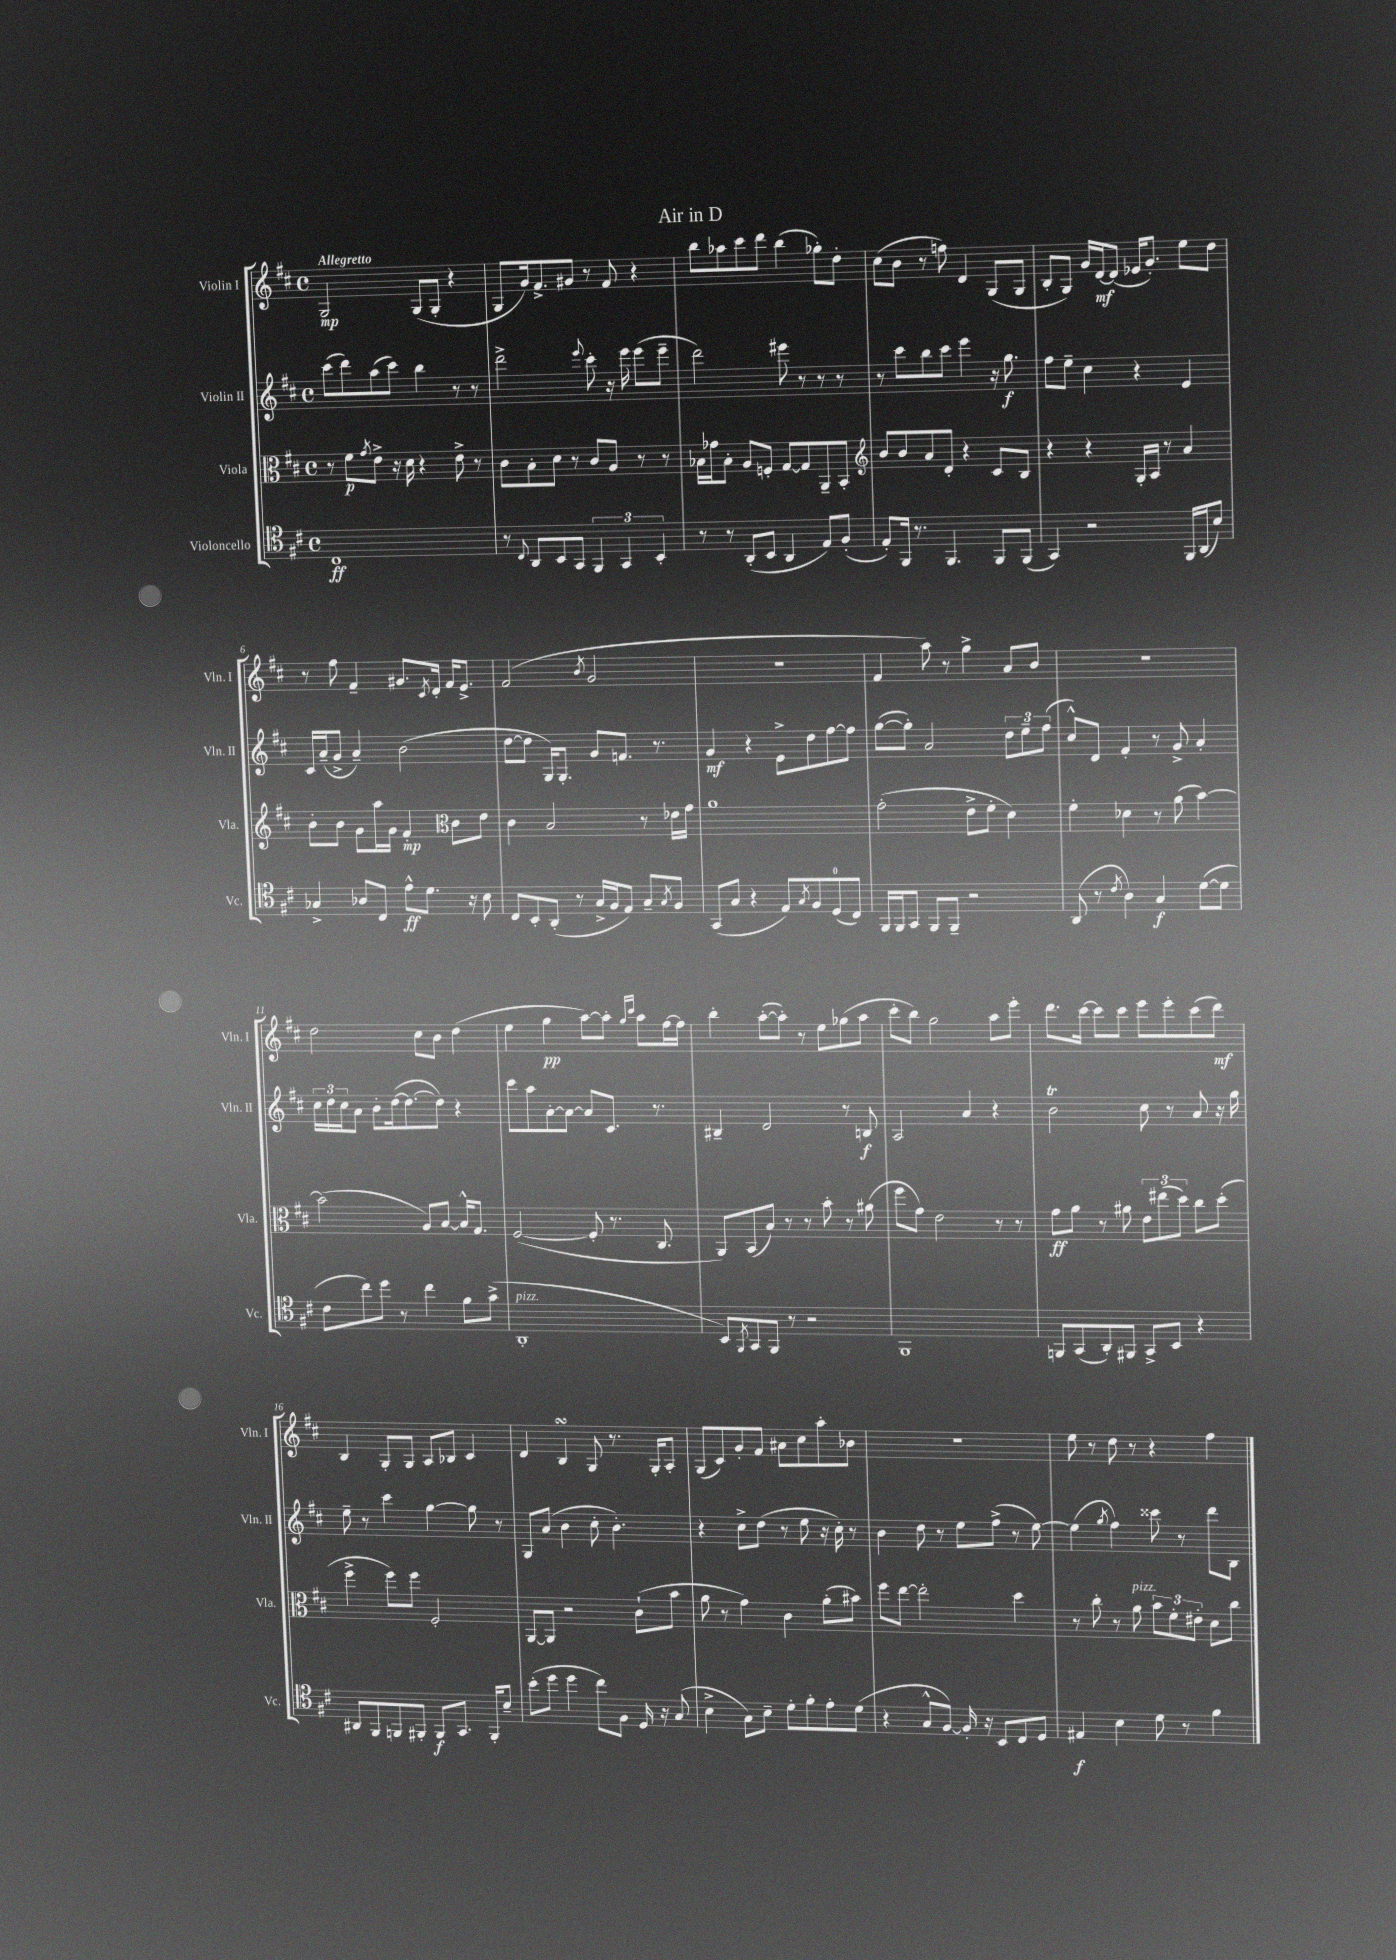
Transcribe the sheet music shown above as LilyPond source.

\header { title = "Air in D" }
<<
\new StaffGroup <<
\new Staff = "s0" \with { instrumentName = "Violin I" shortInstrumentName = "Vln. I" } {
    \clef treble \key d \major \defaultTimeSignature \time 4/4 \tempo "Allegretto"
    g2\mp g8( g8-. r4 |
    g8 g'16) fis'8.-> gis'8 r8 fis'8 r4 |
    b''8 aes''8 cis'''8 d'''8 b''4( ges''8-.) d''8-. |
    cis''8( b'8 r8 f''8) d'4 g8( g8 |
    b8-. g8) g'16 d'16~\mf d'8( ees'16 g'8.-.) e''8 d''8 |
    r8 fis''8 fis'4-- gis'8. \acciaccatura { cis'8 } d'16-. fis'16 e'8.-> |
    fis'2( \acciaccatura { b'8 } g'2 |
    R1 |
    fis'4 a''8) r8 g''4-> a'8 b'8 |
    r1 |
    d''2 cis''8 b'8 d''4( |
    e''4 g''4\pp a''8~) a''8-. \grace { g''16 cis'''16 } a''8 fis''16~ fis''16 |
    b''4-. a''8~-.( a''8-.) r8 e''8 ges''8( a''8 |
    cis'''8-. b''8) g''2 a''8 e'''8-. |
    d'''8. cis'''16~ cis'''8 cis'''8 e'''8 e'''8-. cis'''8( d'''8\mf) |
    b4 g8-. g8 a8 bes8 cis'4 |
    d'4 b4\turn g8 r8. g16-. a8-. |
    g8( cis'8) g'8-. fis'8 ais'8 cis''8 a''8-. bes'8 |
    R1 |
    e''8 r8 d''8 r8 r4 fis''4 \bar "|." |
}
\new Staff = "s1" \with { instrumentName = "Violin II" shortInstrumentName = "Vln. II" } {
    \clef treble \key d \major \defaultTimeSignature \time 4/4
    cis'''8( d'''8) a''8( cis'''8) b''4 r8 r8 |
    d'''2-> \appoggiatura { e'''8 } cis'''8-. r16 e'''16 e'''8( e'''8-- |
    d'''2) eis'''8 r8 r8 r8 |
    r8 cis'''8 b''8 cis'''8 e'''4 r16 g''8.\f |
    fis''8 e''8-- cis''4 r4 e'4 |
    cis'16 a'16--( g'8-> a'4--) b'2( |
    d''8~ d''8 g16) g8.-. g'8 f'8. r8. |
    g'4\mf r4 e'8-> d''8 fis''8~ fis''8 |
    g''8~( g''8-.) a'2 \tuplet 3/2 { d''8 e''8-- fis''8( } |
    cis''8-^) d'8 fis'4-. r8 g'8-> a'4-. |
    \tuplet 3/2 { cis''16 d''16 cis''16 } a'8 b'8-. d''16~( d''8.~ d''8) r4 |
    cis'''8 a''8 a'8~-. a'8~ a'8 cis'8. r8. |
    bis4-- d'2 r8 b8\f |
    a2 a'4 r4 |
    b'2\trill cis''8 r8 a'8 r16 g''16 |
    e''8-- r8 cis'''4 g''4~ g''8 r8 |
    g8 a'8( b'4 cis''8-. b'4.-.) |
    r4 cis''8-> d''8( r8 e''8 r16 cis''16-.) r8 |
    b'4 d''8 r8 e''8 fis''8->( r8 e''8~) |
    e''4( \acciaccatura { g''8 } fis''4) cisis'''8 r8 d'''8 b8 \bar "|." |
}
\new Staff = "s2" \with { instrumentName = "Viola" shortInstrumentName = "Vla." } {
    \clef alto \key d \major \defaultTimeSignature \time 4/4
    r8 fis'8\p \acciaccatura { g'8 } e'8-> r16 d'16 r4 e'8-> r8 |
    cis'8 b8-. d'8 r8 cis'8 a8 r8 r8 |
    bes16 ges'16 bes8-. a8 f8-. g8~ g8 a,8-- b,8-. |
    \clef treble b'8 b'8 a'8 d'8-. r4 cis'8 b8 |
    r4 r4 g16-. a16 r8 a'4 |
    b'8-. b'8 g'8 a''16 g'16 fis'4-.\mp \clef alto cis'8 e'8 |
    cis'4 b2 r8 ees'16 g'16 |
    a'1 |
    g'2-.( e'8-> fis'8-. d'4) |
    fis'4-. des'4 r8 a'8( b'4~) |
    b'2( a8) b8~ b16-^ g8. |
    fis2~( fis8-. r8. cis8. |
    a,8) b,8( b8) r8 r8 b'8-. r8 ais'8( |
    fis''8 g'8) e'2 r8 r8 |
    g'8\ff a'8 r8 ais'8 \tuplet 3/2 { e'8 eis''8( d''8) } cis''8 d''8-.( |
    fis''4-> fis''8) fis''8 fis2-. |
    a,8~ a,8 r2 cis'8-!( b'8 |
    a'8 r8 g'4) cis'4 a'8-.( bis'8) |
    fis''8 e''8~ e''2-. d''4 |
    r8 cis''8-. r8 a'8^\markup { \italic "pizz." } \tuplet 3/2 { b'8 fis'8-. eis'8-. } d'8 cis''8 \bar "|." |
}
\new Staff = "s3" \with { instrumentName = "Violoncello" shortInstrumentName = "Vc." } {
    \clef tenor \key d \major \defaultTimeSignature \time 4/4
    cis1\ff |
    r8 \appoggiatura { cis8 } a,8 b,8 g,8 \tuplet 3/2 { fis,4 g,4 b,4-. } |
    r8 r8 a,8-.( b,8 a,4 e8) fis8-.( |
    e8-.) fis,16 r8. fis,4. fis,8 fis,8( |
    g,4) r2 fis,16 a,16( b8) |
    ges4-> aes8 cis8 e'8-^\ff d'8. r16 b8 |
    cis8 b,8-. a,8-.( r8 g16-> fis16 e8) g8-- \acciaccatura { g8 } fis8 |
    g,8( g8 r4 e8) \acciaccatura { g8 } fis8 d8-0( cis8) |
    fis,16 fis,16 g,8 fis,8 fis,8-- r2 |
    a,8( r8 \acciaccatura { cis'8 } a4) g4\f d'8~( d'8 |
    cis'8 cis''8) d''8 r8 cis''4 fis'8 g'8->( |
    a,1-.^\markup { \italic "pizz." } |
    b,8) \acciaccatura { fis,8 } g,8 fis,8 r8 r2 |
    fis,1 |
    f,8 g,8( a,8-.) fis,8 g,8-> b,8 r4 |
    ais,8 fis,8 f,8 fis,8-. fis,8\f g,8. fis,16-. b8-- |
    b'8-.( d''8 d''4 cis''8) fis8 d16 r16 g8( |
    b4-> g8) b8-- d'8-. fis'8-. e'8-. d'8( |
    r4 g8-^ fis8~) fis16-. r16 b,8 cis8 d8 |
    eis4\f b4 d'8 r8 fis'4 \bar "|." |
}
>>
>>
